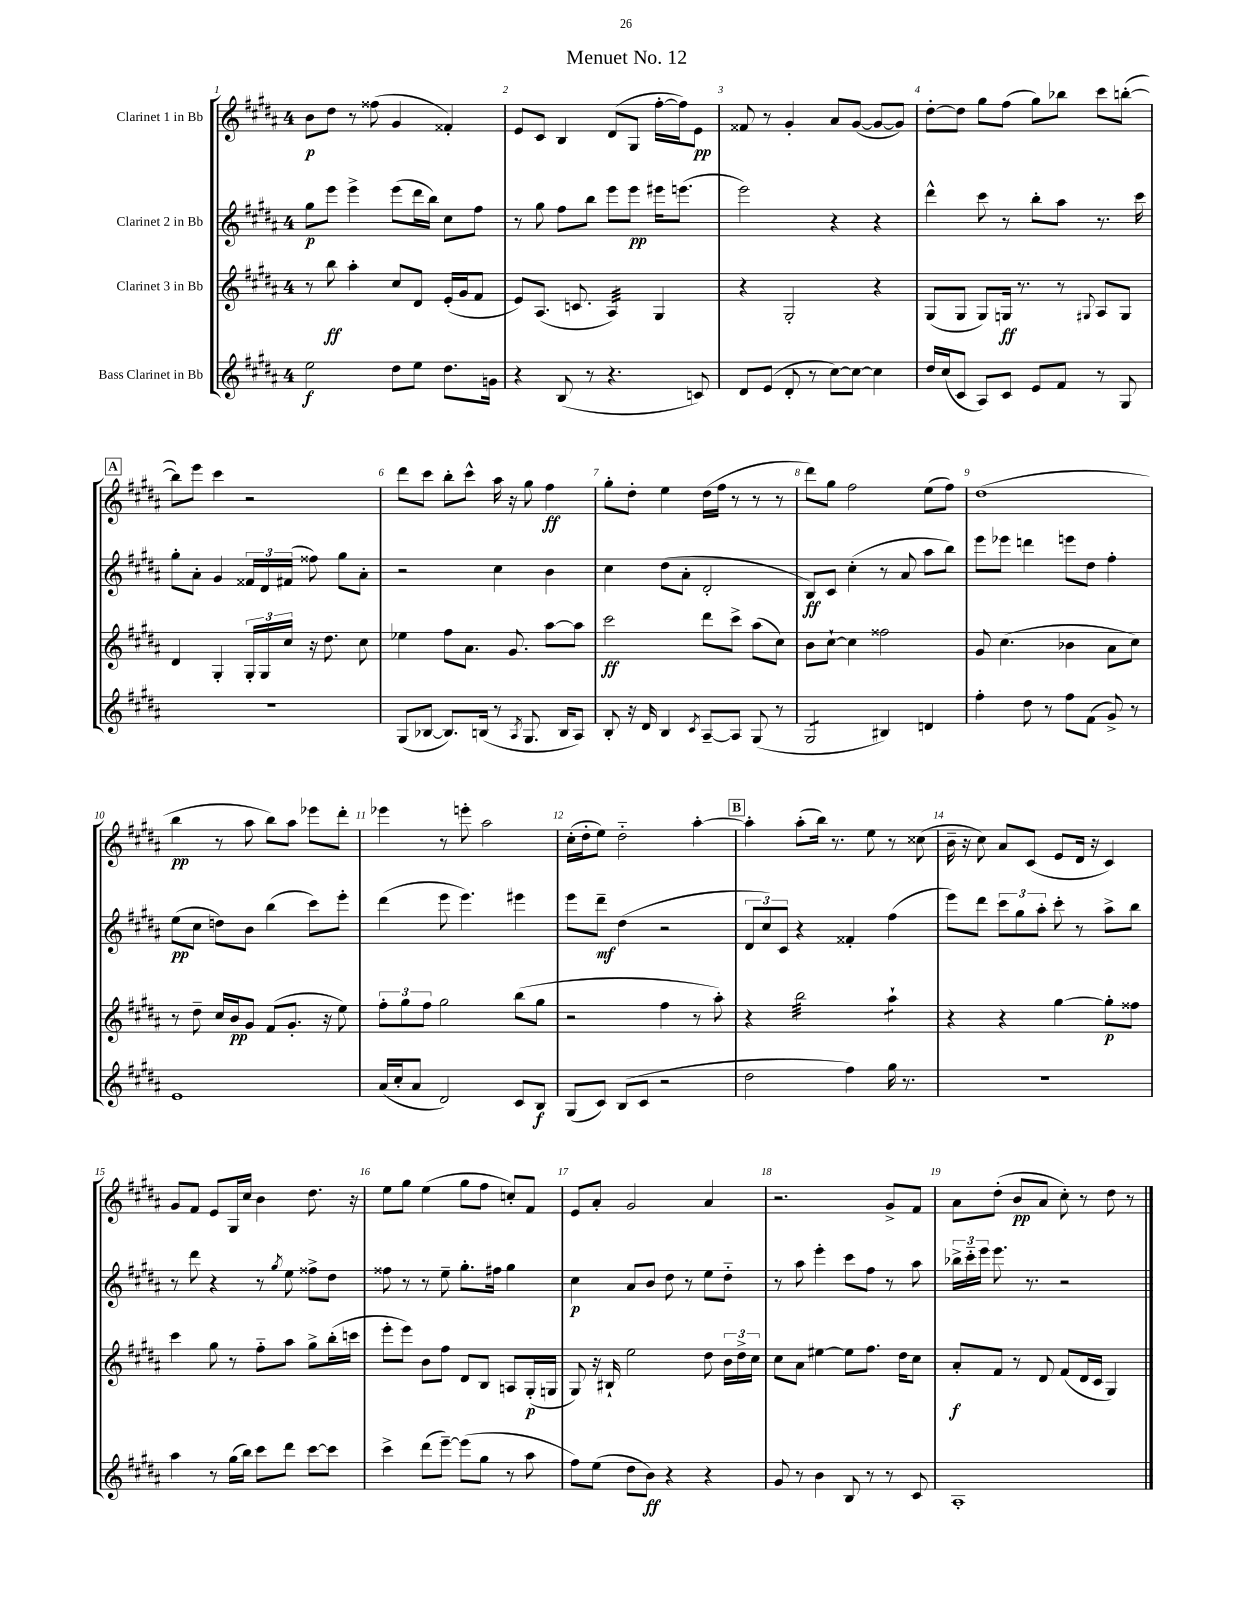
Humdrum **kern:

**kern	**kern	**kern	**kern
*staff4	*staff3	*staff2	*staff1
*clefG2	*clefG2	*clefG2	*clefG2
*k[f#c#g#d#a#]	*k[f#c#g#d#a#]	*k[f#c#g#d#a#]	*k[f#c#g#d#a#]
*M4/4	*M4/4	*M4/4	*M4/4
2ee	8r	8gg#	8b
.	8bb	8eee	8dd#
.	4aa#'	4eee^	8r
.	.	.	(8ff##
8dd#	8cc#	(8eee	4g#
8ee	8d#	16ddd#	.
.	.	16bb)	.
8.dd#	(16e'	8cc#	4f##')
.	16g#	.	.
.	8f#	8ff#	.
16g	.	.	.
=	=	=	=
4r	8e)	8r	8e
.	(8.A#	8gg#	8c#
(8B	.	8ff#	4B
.	8.c	.	.
8r	.	8bb	.
4.r	4A#)	8eee	(8d#
.	.	8eee	8G#
.	4G#	16eee#	[16ff#'
.	.	(8.eee	16ff#])
8c)	.	.	8e
=	=	=	=
8d#	4r	2eee)	8f##
(8e	.	.	8r
8d#'	2G#'	.	4g#'
8r	.	.	.
[8cc#)	.	4r	8a#
8cc#_	.	.	([8g#
4cc#]	4r	4r	8g#_
.	.	.	8g#])
=	=	=	=
16dd#	(8G#	4ddd#^^	[8dd#'
(16cc#	.	.	.
8c#	8G#	.	8dd#]
8A#)	8G#)	8ccc#	8gg#
8c#	16G	8r	(8ff#
.	8.r	.	.
8e	.	8bb'	8gg#)
8f#	8r	8aa#	8bb-
.	8qqG#	.	.
8r	8A#	8.r	8ccc#
8G#	8G#	.	([8bb'
.	.	16ccc#	.
=	=	=	=
1r	4d#	8gg#'	8bb])
.	.	8a#'	8eee
.	4G#'	4g#	4ccc#
.	24G#'	24f##	2r
.	24G#	24d#	.
.	24cc#	(24f#	.
.	16r	8ff##)	.
.	8.dd#	.	.
.	.	8gg#	.
.	8cc#	8a#'	.
=	=	=	=
(8G#	4ee-	2r	8ddd#
[8B-	.	.	8ccc#
8.B-])	8ff#	.	8bb'
.	8.a#	.	8ccc#^^
(16B	.	.	.
8r	.	4cc#	16aa#
.	8.g#	.	16r
8qA#	.	.	.
8.G#	.	.	8gg#
.	[8aa#	4b	4ff#
16B	.	.	.
8A#)	8aa#]	.	.
=	=	=	=
8B'	2ccc#	4cc#	8gg#'
16r	.	.	8dd#'
16d#	.	.	.
4B	.	(8dd#	4ee
.	.	8a#'	.
8qc#	.	.	.
[8A#~	8ddd#	2d#'	(16dd#
.	.	.	16ff#
8A#]	8ccc#^	.	8r
(8G#	(8aa#	.	8r
8r	8cc#)	.	8r
=	=	=	=
2G#	8b	8B)	8ddd#)
.	[8cc#`	8c#	8gg#
.	4cc#]	(4cc#'	2ff#
4B#)	2ff##	8r	.
.	.	8a#	.
4d	.	8aa#	(8ee
.	.	8bb)	8ff#)
=	=	=	=
4ff#'	8g#	8eee	(1dd#
.	(4.cc#	8eee-	.
8dd#	.	4ddd	.
8r	.	.	.
8ff#	4b-	8eee	.
(8f#	.	8dd#	.
8g#^)	8a#	4ff#'	.
8r	8cc#)	.	.
=	=	=	=
1e	8r	(8ee	4bb
.	8dd#~	8cc#	.
.	16cc#	8dd)	8r
.	16b	.	.
.	8g#	8b	8aa#
.	(8f#	(4bb	8bb)
.	8.g#'	.	8aa#
.	.	8ccc#)	8eee-
.	16r	.	.
.	8ee)	8eee'	8ddd#'
=	=	=	=
(16a#	12ff#'	(4ddd#	4eee-
16cc#'	.	.	.
.	12gg#	.	.
8a#	.	.	.
.	12ff#	.	.
2d#)	2gg#	8eee	8r
.	.	4.eee)	8eee'
.	.	.	2aa#
8c#	(8bb	4eee#	.
8B	8gg#	.	.
=	=	=	=
(8G#	2r	8eee	(16cc#'
.	.	.	16dd#'
8c#)	.	8ddd#~	8ee)
(8B	.	(4dd#	2dd#'~
8c#	.	.	.
2r	4ff#	2r	.
.	8r	.	[4aa#'
.	8aa#')	.	.
=	=	=	=
2dd#	4r	12d#	4aa#']
.	.	12cc#)	.
.	.	12c#	.
.	2bb	4r	(8aa#'
.	.	.	16bb)
.	.	.	8.r
4ff#)	.	4f##'	.
.	.	.	8ee
16gg#	4aa#`	(4ff#	8r
8.r	.	.	.
.	.	.	(8cc##
=	=	=	=
1r	4r	8eee)	16b~
.	.	.	16r
.	.	8ddd#	8cc#)
.	4r	12ccc#	8a#
.	.	12gg#	.
.	.	.	(8c#
.	.	12aa#'	.
.	[4gg#	8ccc#'	8e
.	.	8r	16d#
.	.	.	16r
.	8gg#']	8aa#^	4c#)
.	8ff##	8bb	.
=	=	=	=
4aa#	4ccc#	8r	8g#
.	.	8ddd#	8f#
8r	8gg#	4r	8e
(16gg#	8r	.	16G#
16bb)	.	.	16cc#
8ccc#	8ff#'~	8r	4b
.	.	8qgg#	.
8ddd#	8aa#	8ee	.
[8ccc#	8gg#^	8ff##^	8.dd#
8ccc#]	(16bb'	8dd#	.
.	16ccc	.	16r
=	=	=	=
4ccc#^	8eee'	8ff##	8ee
.	8eee)	8r	8gg#
(8ddd#	8b	8r	(4ee
[8eee~)	8ff#	8ee~	.
(8eee]	8d#	8.gg#'	8gg#
8gg#	8B	.	8ff#
.	.	16ff#	.
8r	8A	4gg#	8cc')
8aa#	(16G#'	.	8f#
.	16G	.	.
=	=	=	=
8ff#)	8G#)	4cc#	8e
(8ee	16r	.	8a#'
.	16B#`	.	.
8dd#	2ee	8a#	2g#
8b)	.	8b	.
4r	.	8dd#	.
.	.	8r	.
4r	8dd#	8ee	4a#
.	24b	8dd#'~	.
.	24dd#^	.	.
.	24cc#	.	.
=	=	=	=
8g#	8cc#	8r	2.r
8r	8a#	8aa#	.
4b	[4ee#	4eee'	.
8B	8ee#]	8ccc#	.
8r	8.ff#	8ff#	.
8r	.	8r	8g#^
.	16dd#	.	.
8c#	8cc#	8aa#	8f#
=	=	=	=
1A#'	8a#'	24bb-^	8a#
.	.	24ccc#'~	.
.	.	24eee	.
.	8f#	8.eee	(8dd#'
.	8r	.	8b
.	.	8.r	.
.	8d#	.	8a#
.	(8f#	2r	8cc#')
.	16d#	.	8r
.	16c#	.	.
.	4G#)	.	8dd#
.	.	.	8r
==	==	==	==
*-	*-	*-	*-
